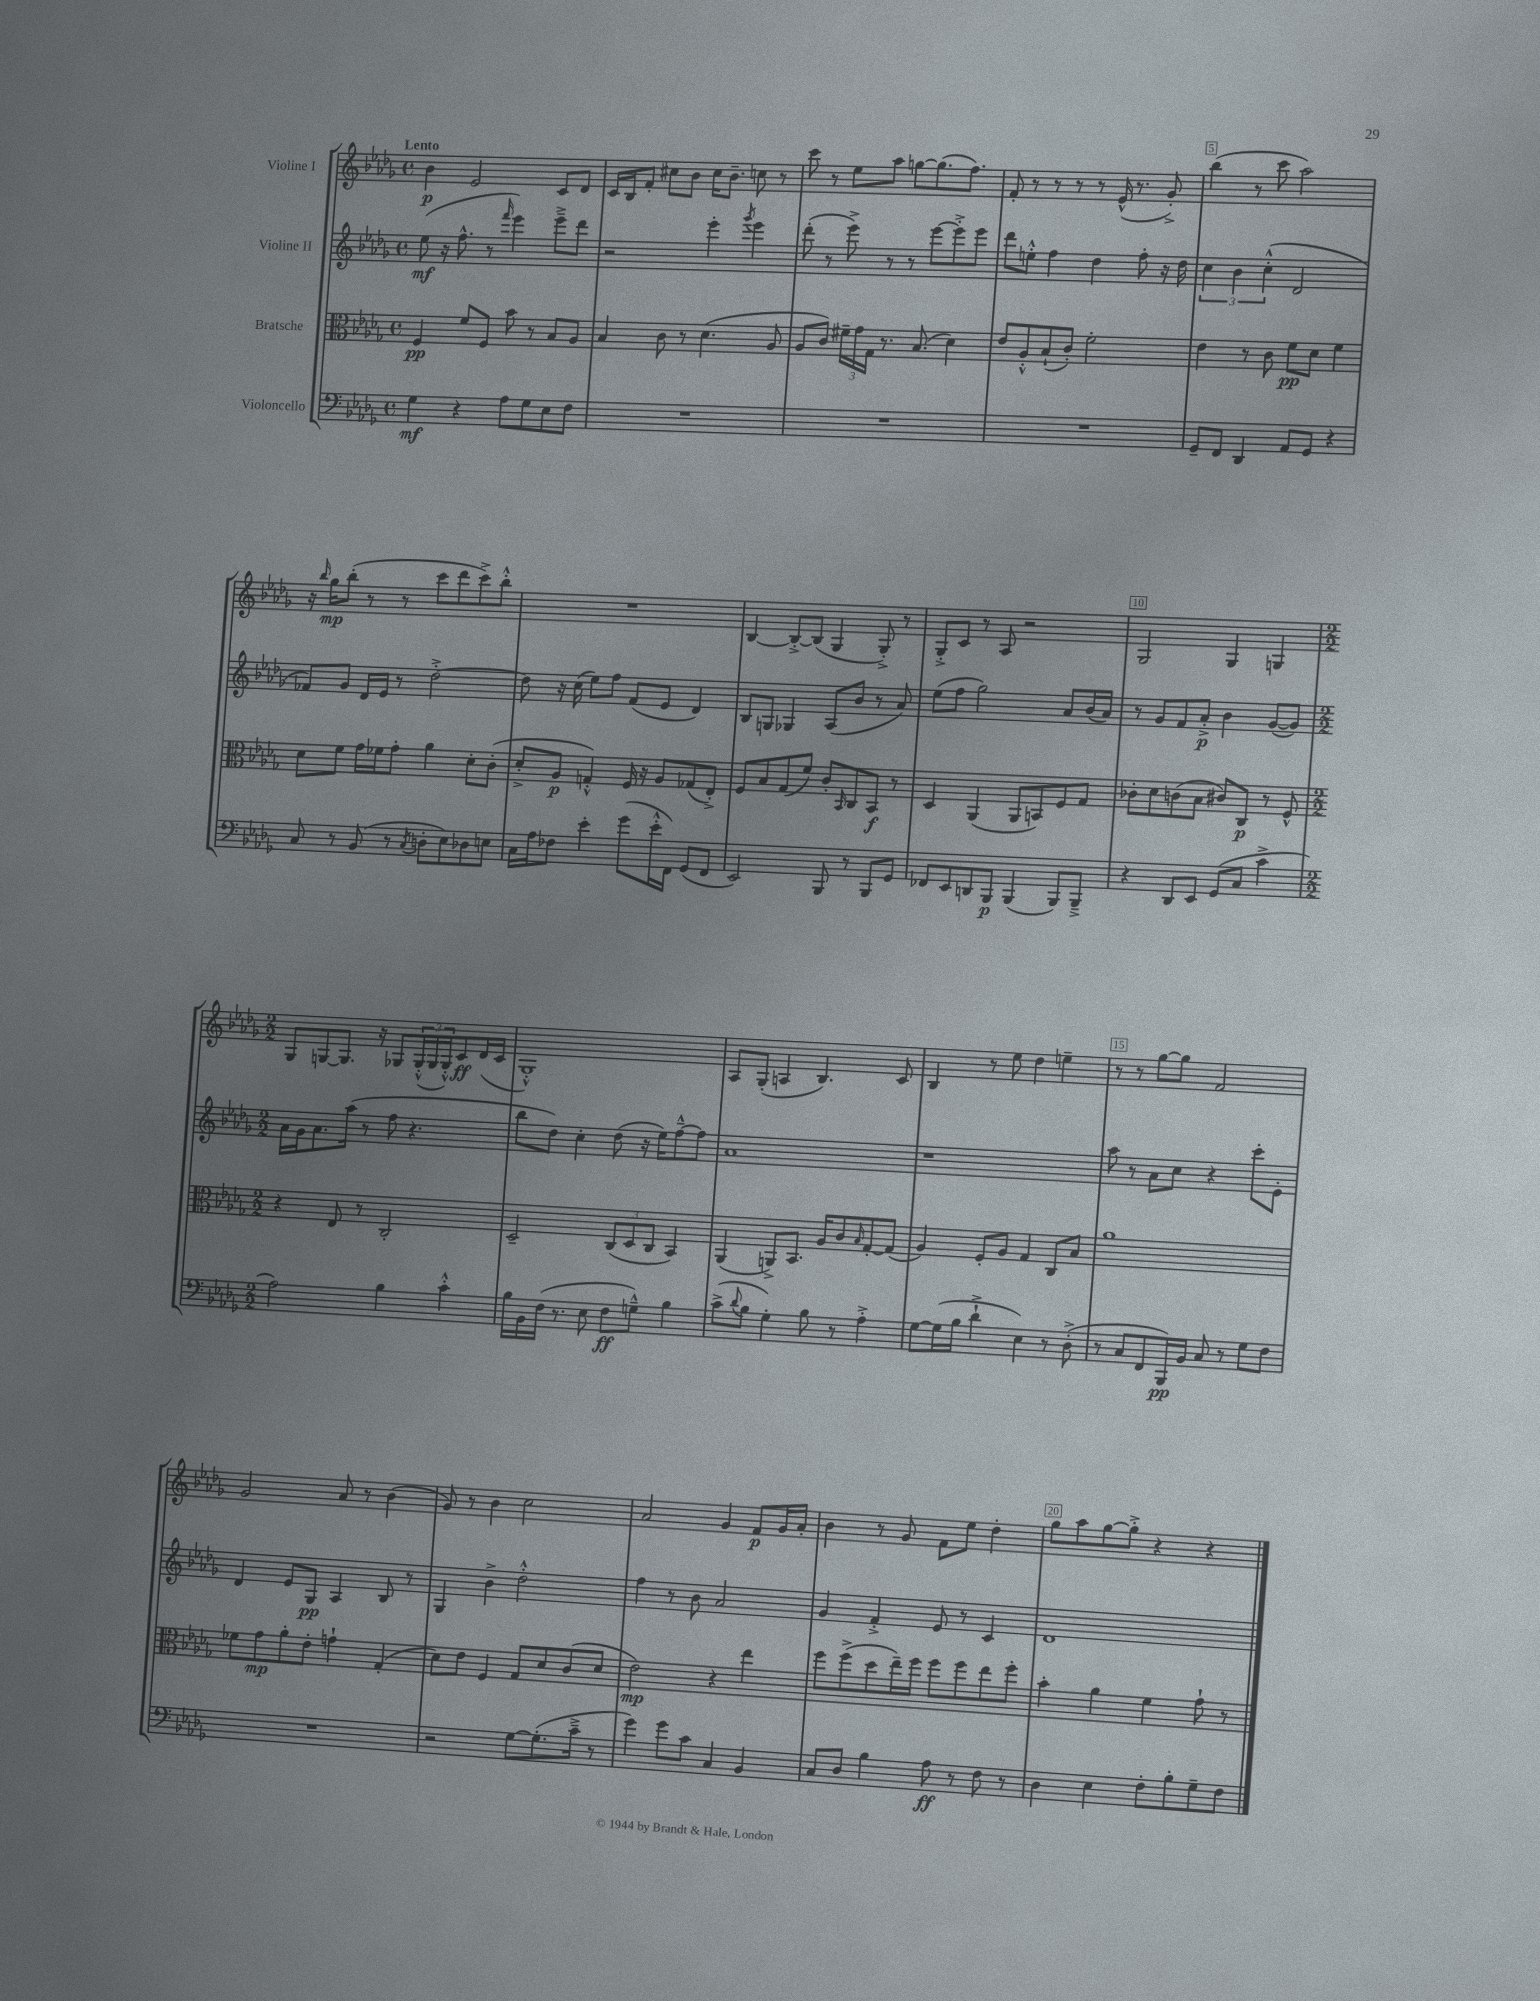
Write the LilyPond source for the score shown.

<<
\new StaffGroup <<
\new Staff = "s0" \with { instrumentName = "Violine I" } {
    \clef treble \key des \major \defaultTimeSignature \time 4/4 \tempo "Lento"
    bes'4\p ees'2 c'8 des'8 |
    c'16 bes16 f'8-. cis''8 bes'8 cis''16 bes'8.-- c''8 r8 |
    c'''8 r8 ees''8 aes''8 g''8~ g''8.( f''8.) |
    f'8-. r8 r8 r8 r8 ees'16-^( r8. ges'8-.->) |
    bes''4( r8 c'''8 aes''2) |
    r16 \grace { bes''16 } ges''16\mp bes''8-.( r8 r8 c'''8 des'''8 c'''8->) bes''8-.-^ |
    R1 |
    bes4~ bes8~-.-> bes8( ges4 ges8-.->) r8 |
    ges8-.-> c'8 r8 aes8 r2 |
    ges2 ges4 g4 |
    \numericTimeSignature \time 2/2 ges8 g8~ g8. r16 ges8 \tuplet 3/2 { ges16-.-^( ges16 ges16-.-^) } c'8\ff des'16( c'16 |
    ges1-.-^) |
    aes8 ges8-.( a4 bes4.) c'8 |
    bes4 r8 ees''8 des''4 e''4-- |
    r8 r8 ges''8~ ges''8 f'2 |
    ges'2 aes'8 r8 bes'4( |
    ges'8) r8 bes'4 c''2 |
    aes'2 ges'4 f'8\p ges'16 aes'16-. |
    bes'4 r8 ges'8 f'8 ees''8 des''4-. |
    ges''8 aes''8 ges''8~ ges''8-.-> r4 r4 \bar "|." |
}
\new Staff = "s1" \with { instrumentName = "Violine II" } {
    \clef treble \key des \major \defaultTimeSignature \time 4/4
    ees''8\mf( r16 f''8.-^ r8 \grace { f'''16 } ees'''4) ees'''8---> des'''8 |
    r2 ees'''4-. \acciaccatura { ges'''8 } ees'''4 |
    des'''8-.( r8 ees'''8->) r8 r8 ees'''8~ ees'''8-.-> ees'''8 |
    des'''8 e''8-.-^ f''4 des''4 f''8-. r16 des''16 |
    \tuplet 3/2 { c''4 bes'4 c''4-.-^( } des'2 |
    fes'8) ges'8 des'16 ees'16 r8 des''2~-.-> |
    des''8 r16 c''16( ees''8) f''8 f'8( ees'8 des'4) |
    bes8 g8 ges4 aes8( bes'8 r8 aes'8) |
    ees''8( f''8 ges''2) aes'8 bes'16( aes'16) |
    r8 ges'8 f'8 aes'8-.->\p bes'4 ges'8~( ges'8) |
    \numericTimeSignature \time 2/2 aes'16 ges'16 aes'8. aes''16( r8 f''8 r4. |
    bes''8 des''8) c''4-. des''8( r16 ees''16) f''8~---^ f''8 |
    aes'1 |
    r1 |
    aes''8 r8 aes'8 c''8 r4 c'''8-. ees'8-. |
    des'4 ees'8 ges8\pp aes4 bes8 r8 |
    ges4 bes'4-> des''2-.-^ |
    f''4 r8 bes'8 aes'2 |
    ges'4 f'4-.-> ees'8 r8 c'4 |
    des'1 \bar "|." |
}
\new Staff = "s2" \with { instrumentName = "Bratsche" } {
    \clef alto \key des \major \defaultTimeSignature \time 4/4
    f4\pp f'8 f8 bes'8 r8 bes8 aes8 |
    bes4 c'8 r8 des'4.( aes8 |
    aes8 c'8) \tuplet 3/2 { fis'16-- ges'16 ges16 } r8. bes8.( des'4) |
    ees'8 aes8-.-^ bes8-!( c'8-.) f'2-. |
    ees'4 r8 c'8 f'8\pp des'8 f'4 |
    des'8 f'8 ges'16 fes'16 ges'8-. aes'4 des'8-. c'8-.( |
    des'8-.-> aes8\p g4-.-^) f16 r16 aes8 ges8( ees8-.->) |
    f8 bes8 ges8( f'8) c'8-. \grace { bes,16 } c8 bes,8\f r8 |
    des4 aes,4( aes,8 b,8) f8 ges8 |
    ces'8-. des'8 c'8( bes8 cis'8) c8\p r8 f8-^ |
    \numericTimeSignature \time 2/2 r4 ees8 r8 c2-. |
    des2-- \tuplet 3/2 { c8( des8 c8 } bes,4) |
    aes,4( a,8->) bes,8. aes16 c'8 \grace { bes16 } ges8~-. ges8( |
    aes4) f8-. aes8 ges4 c8 bes8 |
    aes'1 |
    fes'8 ges'8\mp aes'8-. ees'8-. g'4-! ges4-.( |
    des'8) ees'8 f4 ges8 des'8 c'8( des'8 |
    ees'2\mp) r4 ees''4 |
    f''8 f''8->( des''8 ees''16--) f''16 f''8 f''8 ees''8 f''8-. |
    bes'4-. aes'4 f'4 ges'8-! r8 \bar "|." |
}
\new Staff = "s3" \with { instrumentName = "Violoncello" } {
    \clef bass \key des \major \defaultTimeSignature \time 4/4
    ges4\mf r4 aes8 ges8 ees8 f8 |
    R1 |
    R1 |
    R1 |
    ges,8-- f,8 des,4 aes,8 ges,8 r4 |
    c8 r8 bes,8( r8 \acciaccatura { c8 } d8-. ees8) des8 e8 |
    c16 aes16 fes8 ees'4-. ges'8( ees'16-.-^ f,16) ges,8( f,8 |
    ees,2) bes,,8 r8 bes,,8 ges,8 |
    fes,8 ees,8 d,8 bes,,8\p bes,,4( bes,,8) bes,,8---> |
    r4 des,8 ees,8 ges,8( c8 c'4-> |
    \numericTimeSignature \time 2/2 aes2) bes4 c'4-.-^ |
    bes16 bes,16 f16( r8. ees8 f8\ff g8---^) bes4 |
    c'8->( \appoggiatura { des'8 } bes8 ges4-.) bes8 r8 aes4-.-> |
    ges8~ ges16( bes16 des'4-!-> ees4) r8 des8-.->( |
    r8 c8 f,8 bes,,16\pp) bes,16 c8 r8 ges8 f8 |
    R1 |
    r2 ges8~ ges8.-.( c'16---> r8 |
    ges'4) ges'8 c'8 c4 bes,4 |
    c8 des8 bes4 aes8\ff r8 f8 r8 |
    des4 ees4 f8-. bes8-. ges8-- f8 \bar "|." |
}
>>
>>
\layout { \context { \Score \override BarNumber.break-visibility = ##(#f #t #t) barNumberVisibility = #(every-nth-bar-number-visible 5) \override BarNumber.stencil = #(make-stencil-boxer 0.1 0.3 ly:text-interface::print) } }
